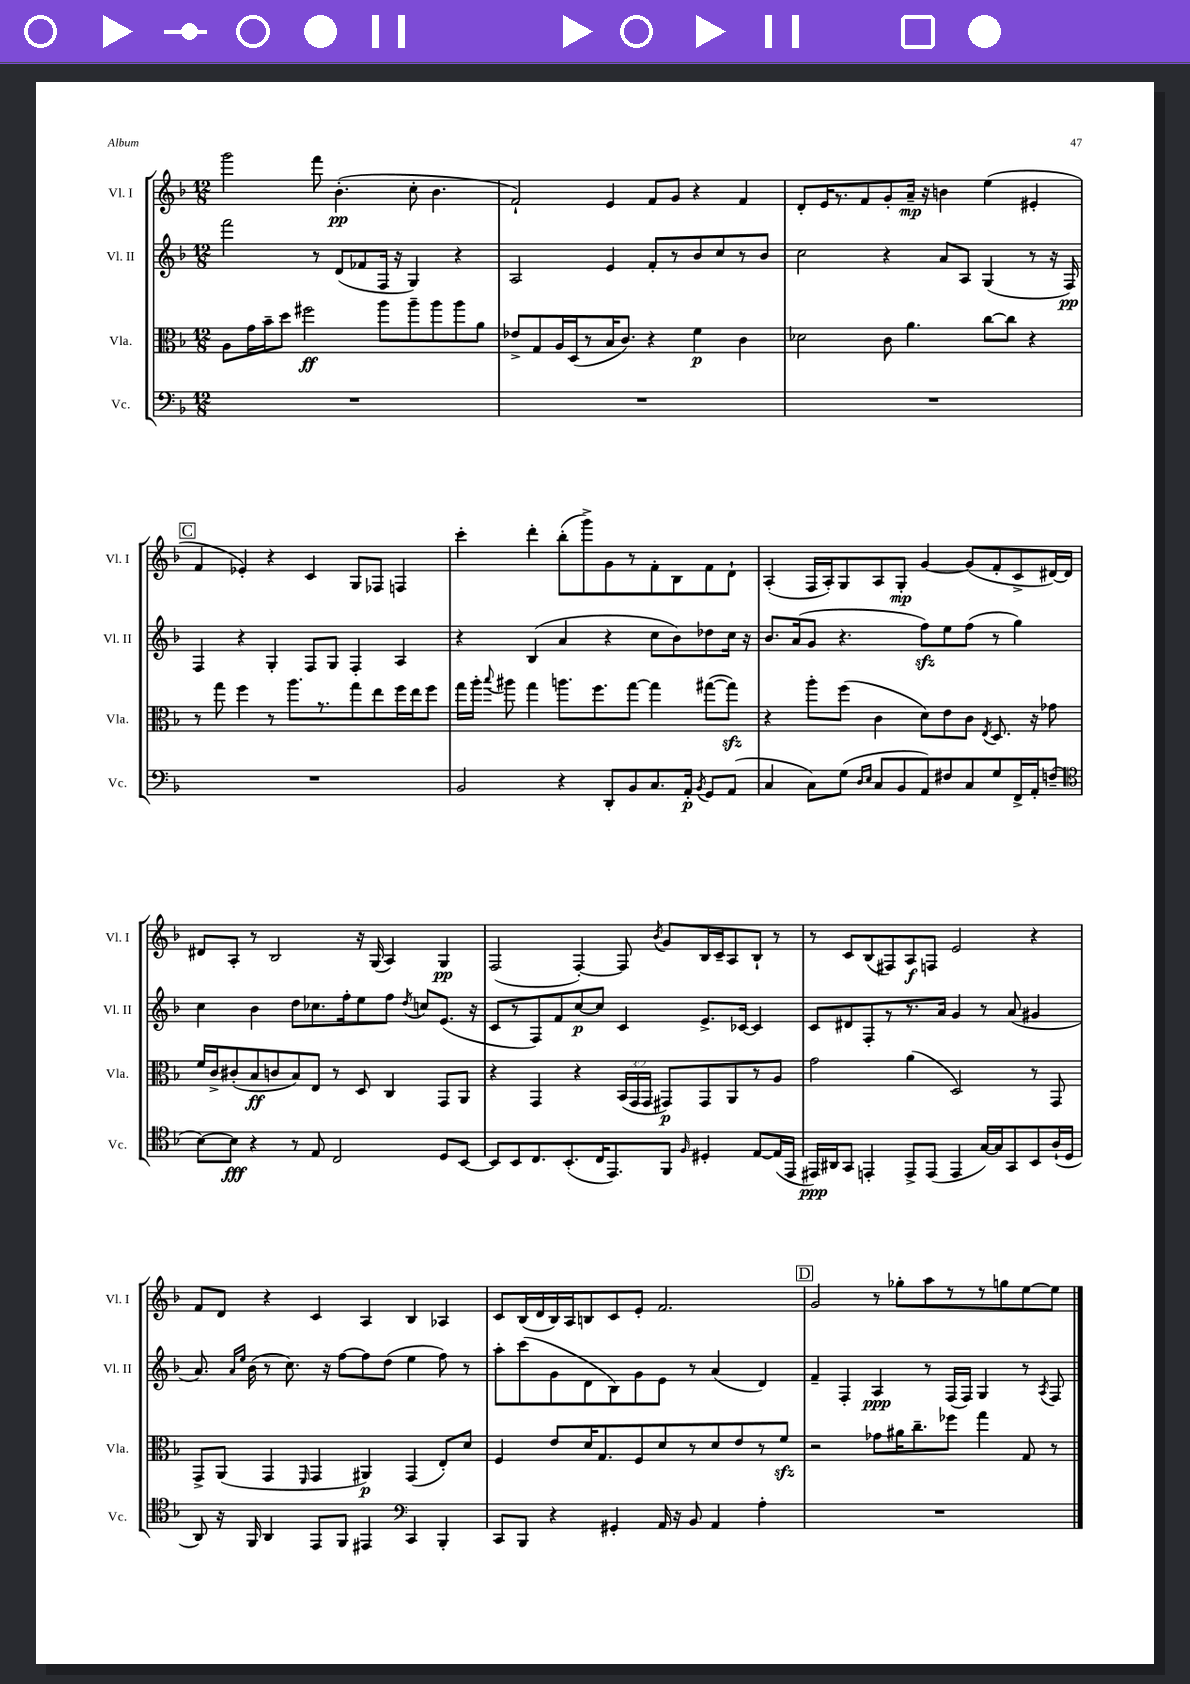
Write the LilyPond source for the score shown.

<<
\new StaffGroup <<
\new Staff = "s0" \with { instrumentName = "Vl. I" shortInstrumentName = "Vl. I" } {
    \clef treble \key f \major \numericTimeSignature \time 12/8
    \autoBeamOff g'''2 f'''8 bes'4.-.\pp( c''8-. bes'4. |
    f'2-!) e'4 f'8[ g'8] r4 f'4 |
    d'8[-. e'16 r8. f'8 g'8-. a'16]--\mp r16 b'4 e''4( eis'4-. |
    \mark \markup { \box "C" } f'4 ees'4-.) r4 c'4 g8[ fes8] f4 |
    c'''4-. d'''4-. bes''8[-.( g'''8->) g'8 r8 f'8-. bes8 f'8 d'8]-! |
    a4-.( f16[ a16-.) g8 a8 g8]-.\mp g'4~ g'8[( f'8-. c'8-> dis'16~) dis'16] |
    dis'8[ a8]-. r8 bes2 r16 g16( a4) g4\pp |
    f2( f4~-.) f8 \acciaccatura { bes'8 } g'8[ bes16 c'16-- a8 bes8]-! r8 |
    r8 c'8[ bes8( fis8) a8\f f8] e'2 r4 |
    f'8[ d'8] r4 c'4 a4 bes4 aes4 |
    c'8[ bes16( d'16 bes16) a16 b8 c'8 e'8]-. f'2. |
    \mark \markup { \box "D" } g'2 r8 ges''8[-. a''8 r8 r8 g''8 e''8~ e''8] \bar "|." |
}
\new Staff = "s1" \with { instrumentName = "Vl. II" shortInstrumentName = "Vl. II" } {
    \clef treble \key f \major \numericTimeSignature \time 12/8
    \autoBeamOff f'''2 r8 d'8[( fes'8 f16] r16 g4) r4 |
    a2 e'4 f'8[-. r8 bes'8 c''8 r8 bes'8] |
    c''2 r4 a'8[ a8] g4( r8 r16 f16\pp) |
    \mark \markup { \box "C" } f4 r4 g4-. f8[ g8] f4-. a4 |
    r4 bes4( a'4 r4 c''8[ bes'8) des''8 c''16] r16 |
    bes'8.[ a'16( g'8] r4. f''8[\sfz) e''8 f''8]( r8 g''4) |
    c''4 bes'4 d''8[ ces''8. f''16-. e''8 f''8] \acciaccatura { d''8 } c''8[ e'8.]( r16 |
    c'8[ r8 f8) f'8 c''8~\p c''8] c'4 e'8.[-> ces'16]~ ces'4 |
    c'8[ dis'8 f8-. r8 r8. a'16] g'4 r8 a'8( gis'4 |
    a'8.) \grace { a'16[ e''16] } bes'16( r8 c''8.) r16 f''8[~ f''8 d''8]( e''4 f''8) r8 |
    a''8[-. c'''8( g'8 d'8 bes8) g'8 e'8] r8 a'4( d'4) |
    \mark \markup { \box "D" } f'4-- f4-. a4\ppp r8 f16[( f16]) g4 r8 \acciaccatura { a8 } f8 \bar "|." |
}
\new Staff = "s2" \with { instrumentName = "Vla." shortInstrumentName = "Vla." } {
    \clef alto \key f \major \numericTimeSignature \time 12/8 \override Staff.TupletNumber.text = #tuplet-number::calc-fraction-text
    \autoBeamOff a8[ g'16 bes'16-- d''8] fis''2\ff a''8[ a''8-- a''8 a''8 a'8] |
    ees'8[-> g8 a16 d16( r8 bes16 c'8.]) r4 f'4\p c'4 |
    des'2 c'8 a'4. c''8[~ c''8] r4 |
    \mark \markup { \box "C" } r8 g''8 f''4 r8 a''8.[ r8. g''8 e''8 f''16 e''16 f''8] |
    g''16[ a''16]-. \appoggiatura { bes''8 } ais''8 g''4 a''8.[ f''8. g''8]~ g''4 gis''8[~( gis''8]\sfz) |
    r4 a''8[-. f''8]( c'4 d'8[) e'8 c'8] \acciaccatura { e8 } d8. r16 ges'8 |
    f'16[ c'16-> cis'8-.( bes8\ff c'8 bes8) e8] r8 d8 c4 g,8[ a,8] |
    r4 g,4 r4 \tuplet 3/2 { bes,16[( g,16 g,16] } gis,8[\p) gis,8 a,8 r8 a8] |
    g'2 a'4( d2) r8 g,8 |
    g,8[-> a,8]( g,4 \grace { f,16 } g,4 ais,4\p) g,4( e8[-.) d'8] |
    f4 e'8[ d'16 g8. f8 d'8 r8 d'8 e'8 r8 f'8]\sfz |
    \mark \markup { \box "D" } r2 ges'8[ ais'16 c''8.-- fes''8] g''4 g8 r8 \bar "|." |
}
\new Staff = "s3" \with { instrumentName = "Vc." shortInstrumentName = "Vc." } {
    \clef bass \key f \major \numericTimeSignature \time 12/8
    \autoBeamOff R1. |
    R1. |
    R1. |
    \mark \markup { \box "C" } R1. |
    bes,2 r4 d,8[-. bes,8 c8. a,16]-.\p \acciaccatura { bes,8 } g,8[ a,8]( |
    c4 c8[) g8]( \grace { d16[ e16] } c8[ bes,8 a,8) fis8 c8 g8 f,16-> a,16-. f8]--( |
    \clef tenor bes8[~) bes8]\fff r4 r8 e8 c2 d8[ bes,8]~ |
    bes,8[ bes,8 c8. bes,8.-.( c16 e,8.) f,8] \grace { f16 } dis4-. e8[~ e16( e,16] |
    eis,16[\ppp) ais,16 g,8] e,4-. e,8[-> e,8]( e,4 g16[~) g16 g,8 bes,8 a16-!( d16] |
    a,8) r16 f,16 a,4 e,8[ f,8] eis,4 \clef bass c,4 bes,,4-. |
    c,8[ bes,,8] r4 gis,4-. a,16 r16 bes,8 a,4 a4-. |
    \mark \markup { \box "D" } R1. \bar "|." |
}
>>
>>
\layout { \context { \Score \remove "Bar_number_engraver" } }
